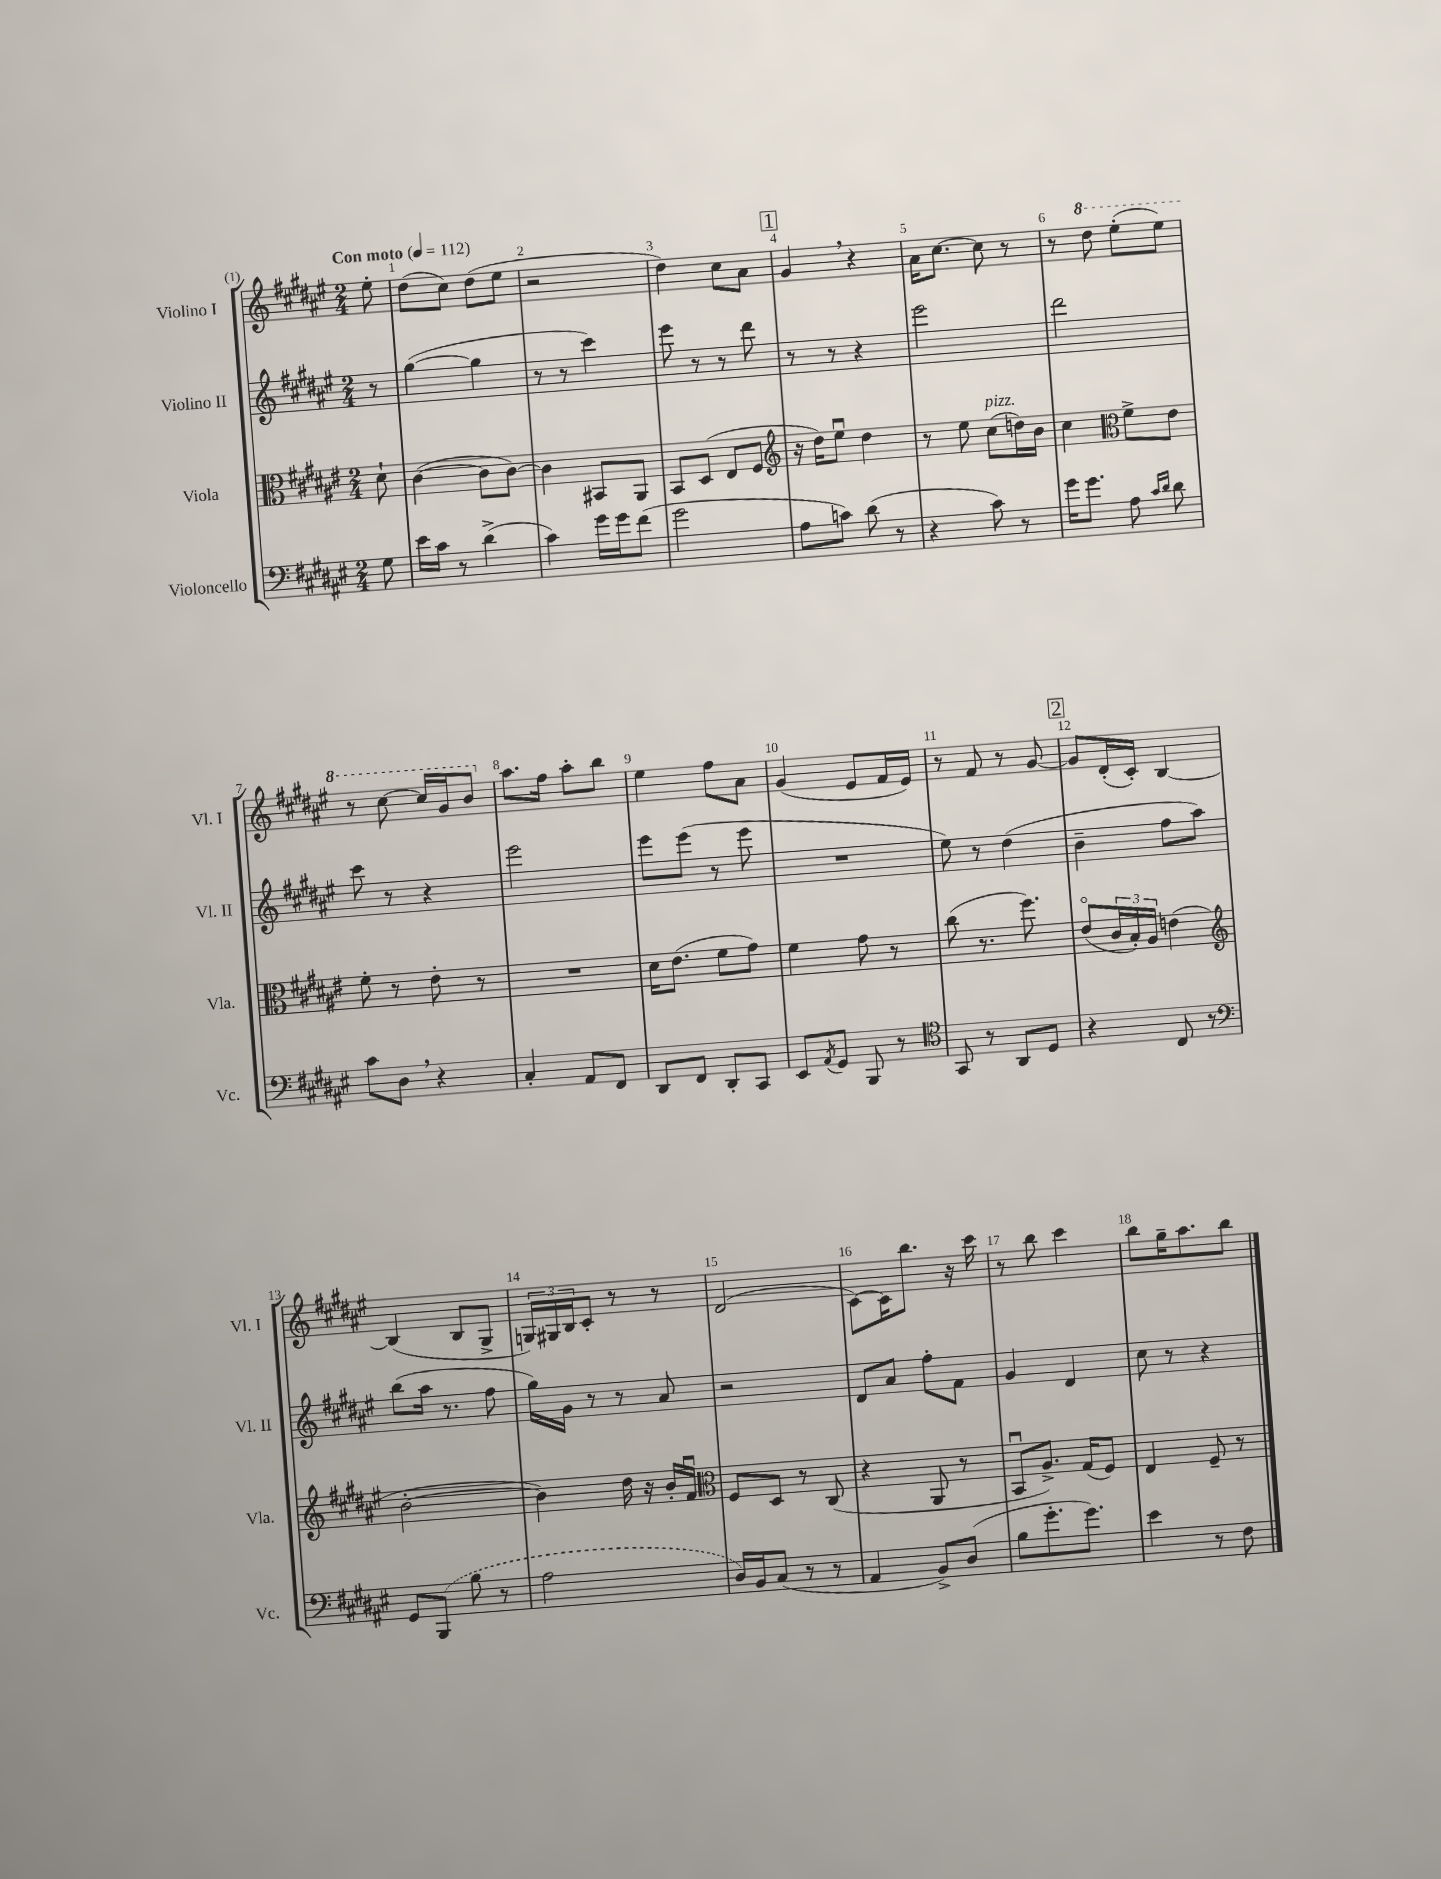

**kern	**kern	**kern	**kern
*part4	*part3	*part2	*part1
*staff4	*staff3	*staff2	*staff1
*I"Violoncello	*I"Viola	*I"Violino II	*I"Violino I
*I'Vc.	*I'Vla.	*I'Vl. II	*I'Vl. I
*clefF4	*clefC3	*clefG2	*clefG2
*k[f#c#g#d#a#e#]	*k[f#c#g#d#a#e#]	*k[f#c#g#d#a#e#]	*k[f#c#g#d#a#e#]
*M2/4	*M2/4	*M2/4	*M2/4
*MM112	*MM112	*MM112	*MM112
=	=	=	=
!	!	!	!LO:TX:a:B:t=Con moto
8G#\	8d#`\	8r	8ee#'\
=1	=1	=1	=1
16e#\LL	([4c#\	([4gg#\	(8dd#\L
16c#\JJ	.	.	.
8r	.	.	8cc#\J)
(4d#^\	8c#\L]	4gg#\]	(8dd#\L
.	[8c#\J)	.	8ee#\J
=2	=2	=2	=2
4c#\)	4c#\]	8r	2r
.	.	8r	.
16g#\LL	8BB#X/L	4ccc#\)	.
16g#\J	.	.	.
(8f#\J	8AA#/J	.	.
=3	=3	=3	=3
2g#\	8BB/L	8eee#\	4dd#\)
.	(8D#/J	8r	.
.	8E#/L	8r	8cc#\L
.	8F#/J	8ddd#\	8a#\J
!!LO:REH:place=s1:t=1
=4	=4	=4	=4
*	*clefG2	*	*
8A#\L	16r	8r	4g#,/
.	16dd#\KL)	.	.
8cn\J)	8ee#u\J	8r	.
(8d#\	4dd#\	4r	4r
8r	.	.	.
=5	=5	=5	=5
4r	8r	2eee#\	16a#\KL
.	.	.	[8.cc#\J
.	8ee#\	.	.
!	!LO:TX:a:i:t=pizz.	!	!
8c#\)	(8cc#\L	.	8cc#\]
8r	16ddn\L)	.	8r
.	16b\JJ	.	.
=6	=6	=6	=6
16g#\KL	4cc#\	2ddd#\	8r
8.g#\J	.	.	.
*	*	*	*8va
.	.	.	8ddd#\
*	*clefC3	*	*
8A#\	8f#^\L	.	(8eee#'\L
16qqc#/LL	.	.	.
16qqd#/JJ	.	.	.
8d#\	8e#\J	.	8eee#\J)
!!LO:LB:g=z
=7	=7	=7	=7
8c#\L	8f#'\	8ccc#\	8r
8D#,\J	8r	8r	[8ccc#\
4r	8e#'\	4r	16ccc#/LL]
.	.	.	16gg#/J
.	8r	.	8bb/J
=8	=8	=8	=8
*	*	*	*X8va
4C#'/	2r	2eee#\	8.aa#\L
.	.	.	16ff#\Jk
8AA#/L	.	.	8aa#'\L
8FF#/J	.	.	8bb\J
=9	=9	=9	=9
8DD#/L	16d#\KL	8eee#\L	4ee#\
.	(8.e#\J	.	.
8FF#/J	.	(8eee#\J	.
8DD#'/L	8f#\L	8r	8ff#\L
8CC#/J	8g#\J)	8eee#\	8a#\J
=10	=10	=10	=10
8EE#/L	4f#\	2r	(4g#/
8qAA#/	.	.	.
8GG#/J	.	.	.
8BBB/	8g#\	.	8e#/L
8r	8r	.	16f#/L
.	.	.	16e#/JJ)
=11	=11	=11	=11
*clefC4	*	*	*
8GG#/	(8cc#\	8ee#\)	8r
8r	8.r	8r	8f#/
8AA#/L	.	(4dd#\	8r
.	8.ff#\)	.	.
8D#/J	.	.	[8g#/
!!LO:REH:place=s1:t=2
=12	=12	=12	=12
4r	(8e#/L	4b~\	8g#/L]
.	24c#/L	.	(16d#'/L
.	24B'/)	.	.
.	.	.	16c#'/JJ)
.	24A#/JJ	.	.
8C#/	(4en\	8ff#\L	[4B/
8r	.	8aa#\J)	.
!!LO:LB:g=z
=13	=13	=13	=13
*clefF4	*clefG2	*	*
8GG#/L	[2b'\	(8bb\L	(4B/]
(8BBB/J	.	16aa#\Jk	.
.	.	8.r	.
8B\	.	.	8B/L
8r	.	8ff#\	8G#^/J
=14	=14	=14	=14
2A#\	4b\])	16gg#\LL)	24Gn/LL)
.	.	.	24G#X/
.	.	16g#\JJ	.
.	.	.	24B/J
.	.	8r	8c#'/J
.	16dd#\	8r	8r
.	16r	.	.
.	16b'/LL	8a#/	8r
.	16f#u/JJ	.	.
=15	=15	=15	=15
*	*clefC3	*	*
16D#/LL)	8F#/L	2r	(2d#/
16BB/J	.	.	.
(8C#/J	8D#/J	.	.
8r	8r	.	.
8r	(8C#/	.	.
=16	=16	=16	=16
4AA#/	4r	8d#/L	[8c#\L)
.	.	8a#/J	16c#\K]
.	.	.	8.bb\J
8BB^/L)	8AA#/	8ff#'\L	.
(8D#/J	8r	8f#\J	16r
.	.	.	16ccc#\
=17	=17	=17	=17
8B\L	8BBu/L	4g#/	8r
8.g#'\	8.A#^/J)	.	8bb\
.	.	4d#/	4ccc#\
8.g#\J)	(16G#/KL	.	.
.	8F#/J)	.	.
=18	=18	=18	=18
4e#\	4E#/	8cc#\	8bb\L
.	.	8r	16gg#~\K
.	.	.	8.aa#\
8r	8F#~/	4r	.
8F#\	8r	.	8bb\J
==	==	==	==
*-	*-	*-	*-
